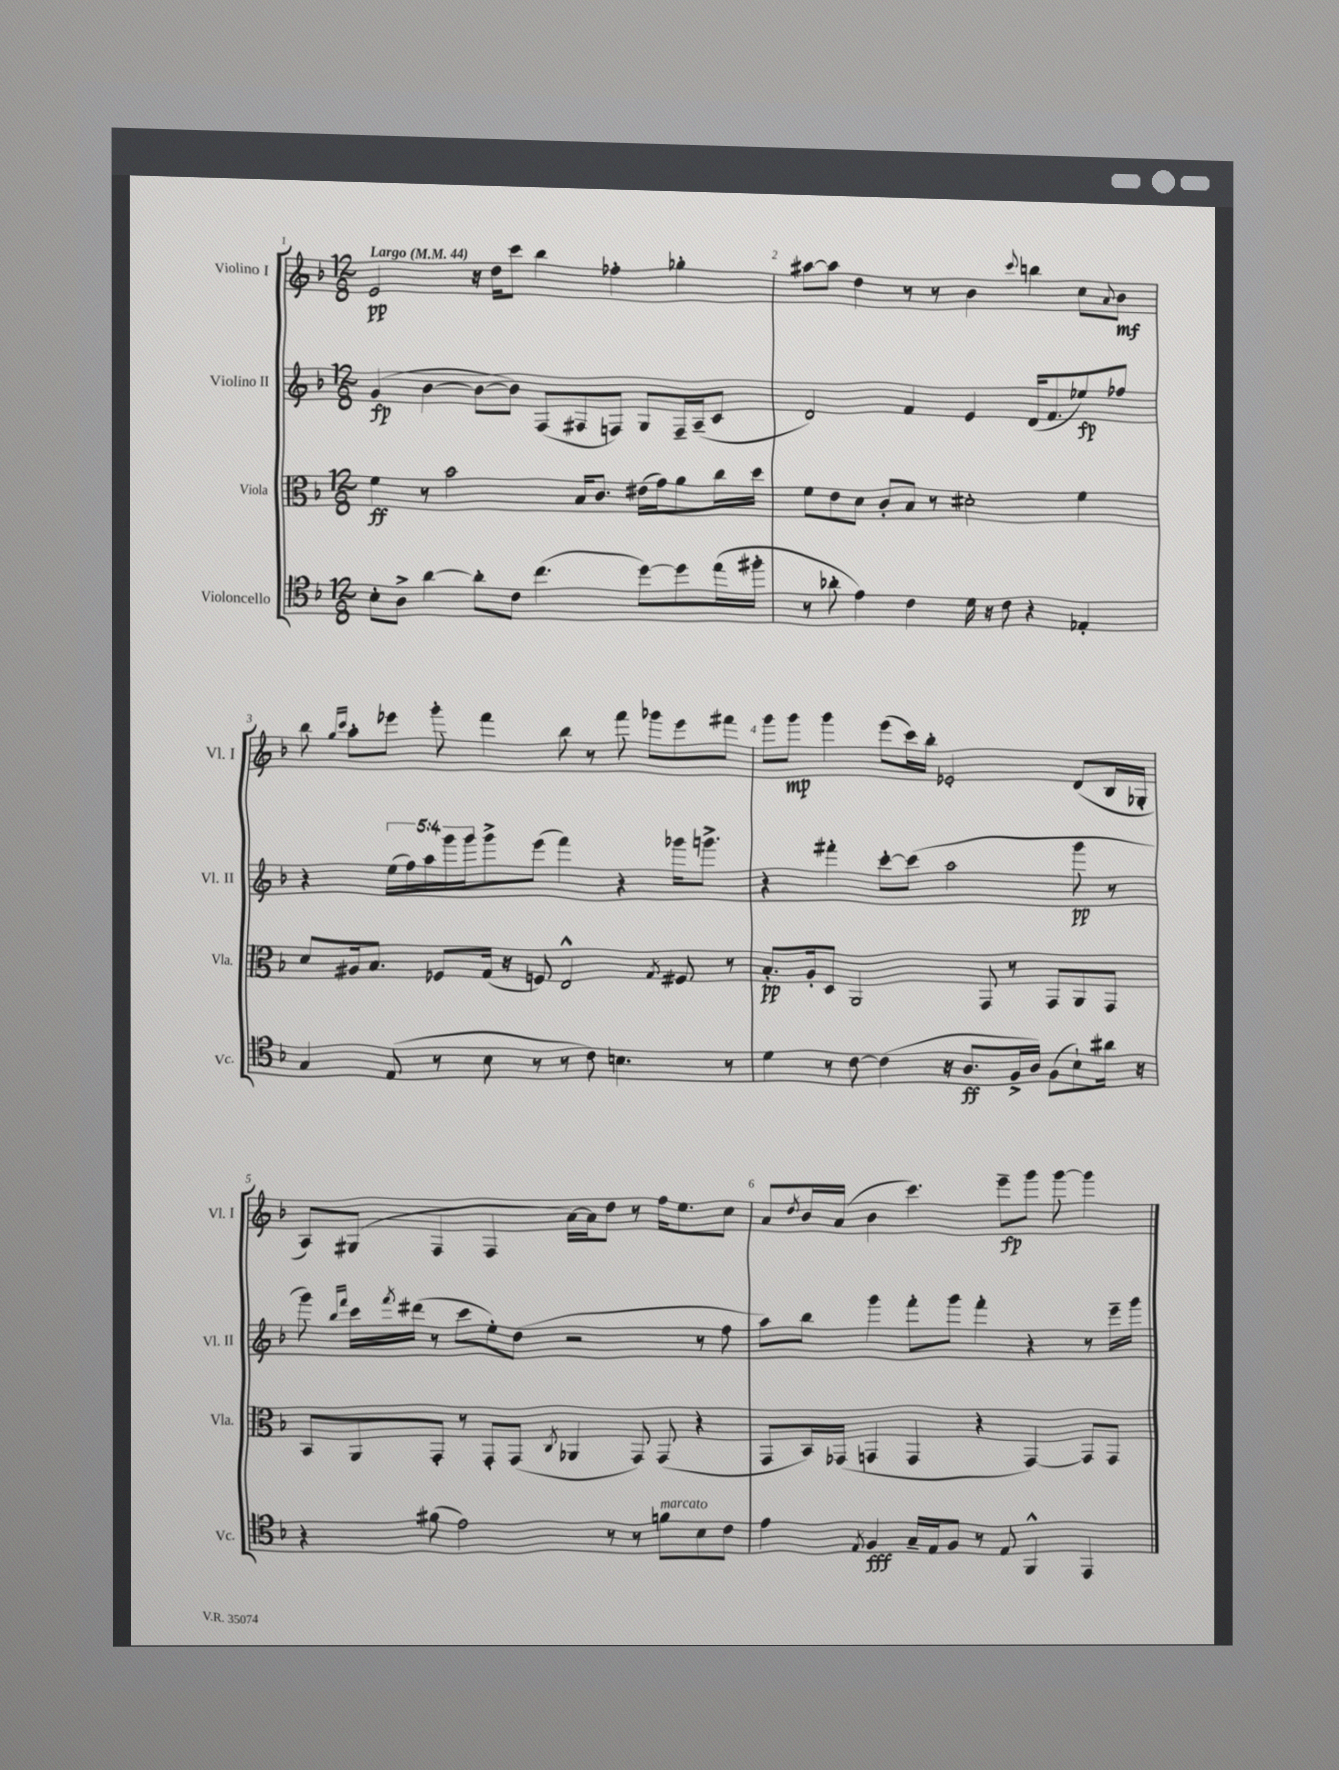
<<
\new StaffGroup <<
\new Staff = "s0" \with { instrumentName = "Violino I" shortInstrumentName = "Vl. I" } {
    \clef treble \key f \major \numericTimeSignature \time 12/8 \tempo "Largo" 4 = 44
    e'2\pp r16 d''16 c'''8 bes''4 fes''4-. ges''4-. |
    ais''8~ ais''8 d''4 r8 r8 bes'4 \appoggiatura { c'''8 } b''4 c''8 \appoggiatura { a'8 } bes'8\mf |
    bes''8 \grace { g''16 c'''16 } a''8-. ees'''8 g'''8-. f'''4 bes''8 r8 f'''8 ges'''8 ees'''8 fis'''8 |
    g'''8 g'''8\mp g'''4 e'''8( c'''16) bes''16-. ees'2-. d'8( bes16 ges16-. |
    a8) gis8( f4 f4 a'16~) a'16 d''8 r8 f''16 e''8. c''8 |
    a'8 \acciaccatura { d''8 } bes'16 a'16( bes'4 c'''4.) e'''8--\fp g'''8 g'''8~ g'''4 \bar "|." |
}
\new Staff = "s1" \with { instrumentName = "Violino II" shortInstrumentName = "Vl. II" } {
    \clef treble \key f \major \numericTimeSignature \time 12/8 \override Staff.TupletNumber.text = #tuplet-number::calc-fraction-text
    g'4\fp( bes'4~ bes'8~ bes'8) f8( fis8 f8) g8 f16-- a16--( c'8 |
    d'2) f'4 e'4 d'16( f'8. ees''8\fp) fes''8 |
    r4 \tuplet 5/4 { e''16( f''16) a''16 g'''16 g'''16 } g'''8-> e'''8( f'''4) r4 ges'''16 g'''8.-> |
    r4 fis'''4-. c'''8~-. c'''8( a''2 g'''8\pp r8 |
    g'''8) \grace { bes''16 f'''16 } c'''16 \acciaccatura { f'''8 } dis'''16( r8 c'''8 e''8-.) d''8( r2 r8 f''8 |
    a''8) bes''8 g'''4 f'''8-. g'''8 f'''4-. r4 r8 e'''16-- g'''16 \bar "|." |
}
\new Staff = "s2" \with { instrumentName = "Viola" shortInstrumentName = "Vla." } {
    \clef alto \key f \major \numericTimeSignature \time 12/8
    f'4\ff r8 bes'2 bes16 c'8. eis'16( g'16) a'8 c''16 d''16 |
    f'8 e'8 d'8 c'8-. bes8 r8 dis'2-. f'4 |
    d'8 ais16 bes8. fes8 g16( r16 f8) e2-^ \acciaccatura { g8 } fis8 r8 |
    bes8.-.\pp a16-. d8 a,2 g,8 r8 g,8 a,8 g,8 |
    bes,8 a,8 g,8-. r8 g,8-. g,8( \acciaccatura { c8 } aes,4 g,8) g,8( r4 |
    g,8 bes,16) ges,16( g,4 g,4 r4 g,4~) g,8 g,8 \bar "|." |
}
\new Staff = "s3" \with { instrumentName = "Violoncello" shortInstrumentName = "Vc." } {
    \clef tenor \key f \major \numericTimeSignature \time 12/8
    bes8-. a8-> a'4~ a'8-. c'8 c''4.( d''8~) d''8 e''16( fis''16-. |
    r8 aes'8-. e'4) c'4 d'16 r16 c'8 r4 ees4-. |
    g4 e8( r8 bes8 r8 r8 c'8) b4. r8 |
    d'4 r8 c'8~ c'4( r16 a8.\ff f16-> a16) f8( bes8-!) ais'16 r16 |
    r4 fis'8( e'2) r8 r8 f'8^\markup { \italic "marcato" } bes8 c'8 |
    e'4 \acciaccatura { e8 } f4\fff g16-- e16 f8 r8 e8 f,4-^ e,4 \bar "|." |
}
>>
>>
\layout { \context { \Score \override BarNumber.break-visibility = ##(#f #t #t) barNumberVisibility = #all-bar-numbers-visible } }
